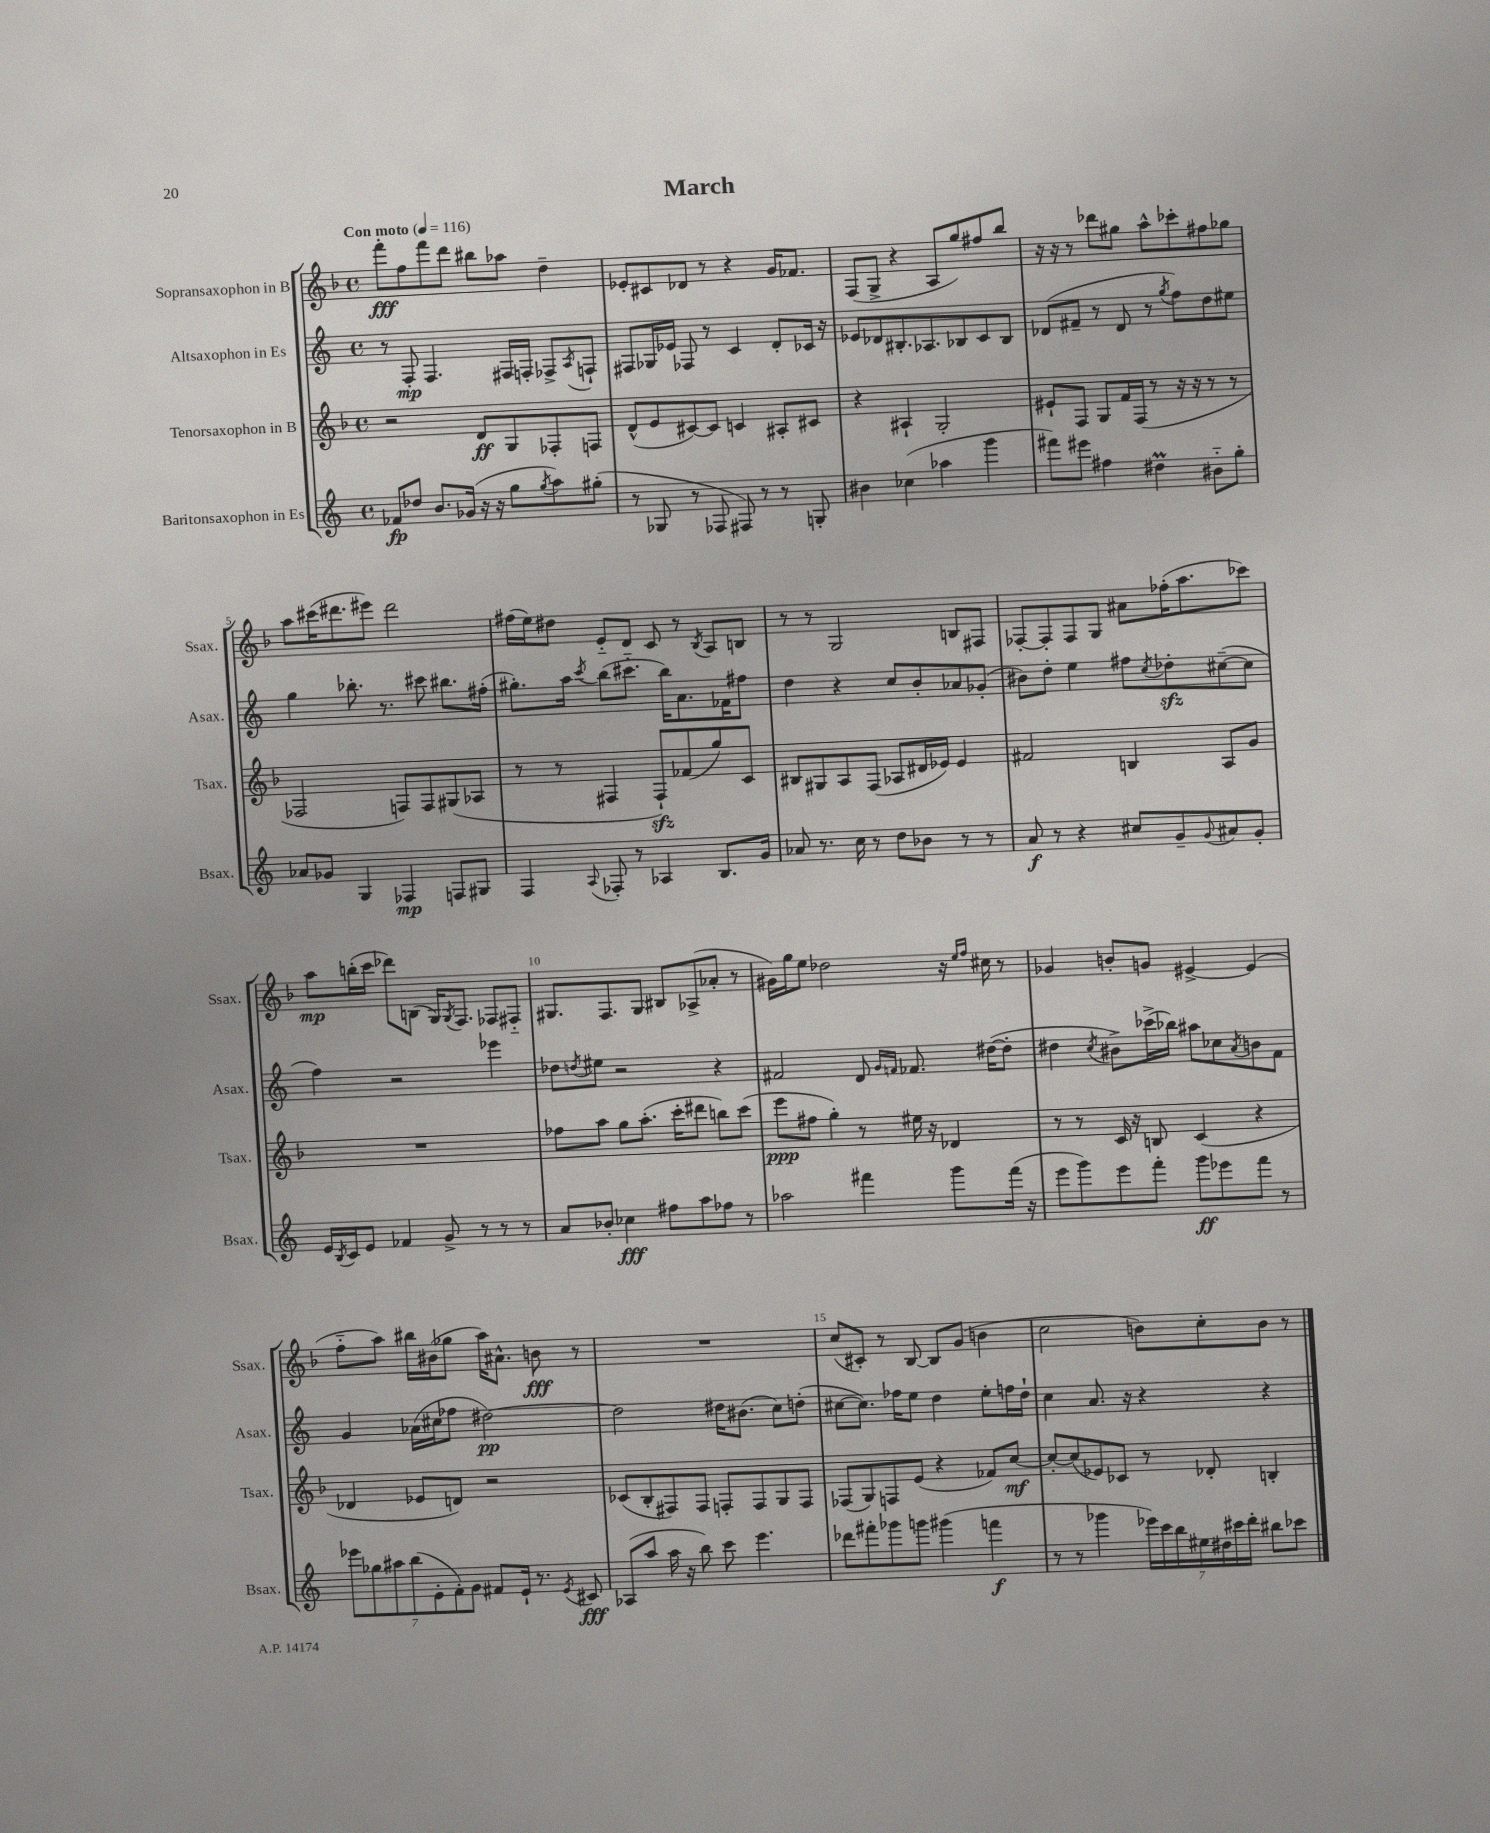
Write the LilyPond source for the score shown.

\header { title = "March" }
<<
\new StaffGroup <<
\new Staff = "s0" \with { instrumentName = "Sopransaxophon in B" shortInstrumentName = "Ssax." } {
    \clef treble \key f \major \defaultTimeSignature \time 4/4 \tempo "Con moto" 4 = 116
    f'''8-.\fff f''8 f'''8 d'''8 bis''8 aes''8 d''4-- |
    ees'8-. cis'8 des'8 r8 r4 g'16 fes'8. |
    f8( g8-> r4 a8 g''8) fis''8 bes''8 |
    r16 r16 r8 des'''8 gis''8 a''8-^ ces'''8-. fis''8 ges''8 |
    a''8 cis'''16( dis'''8. eis'''8) dis'''2 |
    fis''16( e''16) dis''8 e'8-_ d'8 c'8 r8 \acciaccatura { bes8 } a8 b8 |
    r8 r8 g2 b8 fis8 |
    fes8~-. fes8-. fes8 g8 ais'8 fes''16-.( a''8. ces'''8) |
    a''8\mp b''16-.( c'''16 des'''8) b8( g16) \acciaccatura { g8 } f8. fes8 fis8-_ |
    gis8. f8. gis8 bis8 aes8->( aes'8-. r8 |
    gis'16) g''16 e''8 des''2 r16 \grace { e''16 f''16 } cis''16 r8 |
    ges'4 b'8-. g'8 eis'4~-> eis'4( |
    f''8-_ a''8) bis''16 bis'16( ges''8 a''16) ais'8.-^ b'8\fff r8 |
    R1 |
    c''8( cis'8-.) r8 bes8~ bes8 g'8( b'4 |
    c''2 b'8) c''8-. b'8 r8 \bar "|." |
}
\new Staff = "s1" \with { instrumentName = "Altsaxophon in Es" shortInstrumentName = "Asax." } {
    \clef treble \key c \major \defaultTimeSignature \time 4/4
    r8 f8-.\mp f4. fis16 f16-. fes8-> \acciaccatura { a8 } f8-! |
    fis8 ges16 ees'16 fes8 r8 c'4 d'8-. ces'16 r16 |
    ees'8 des'8 bis8.-. aes8. bes8 c'8 bes8 |
    des'8( fis'8-- r8 des'8 r8 \acciaccatura { g''8 } f''8) d''8 eis''8 |
    g''4 bes''8.-. r8. cis'''8 bis''8. fis''16-.( |
    gis''8.-.) a''16 \acciaccatura { c'''8 } b''8( cis'''8.-_ b''16) a'8. fes'16 fis''8 |
    d''4 r4 c''8 b'8-. aes'8 ges'8-.( |
    bis'8) d''8-. e''4 fis''8 \acciaccatura { c''8 } des''8-.\sfz cis''8~--( cis''8 |
    f''4) r2 ees'''4 |
    des''8 \acciaccatura { d''8 } eis''8 r2 r4 |
    fis'2 d'8 \grace { g'16 f'16 } fes'8. dis''16~( dis''8-. |
    dis''4 \acciaccatura { c''8 } bis'8->) ces'''16->( bes''16) ais''8 ces''8 \acciaccatura { a'8 } b'8 f'8 |
    g'4 aes'16( cis''16 fes''8 dis''2~\pp) |
    dis''2 dis''16 bis'8.( c''8) d''8-.( |
    cis''8~ cis''8.) fes''16 e''8 d''4 e''8-. f''16 d''16-! |
    c''4 a'8. r16 r4 r4 \bar "|." |
}
\new Staff = "s2" \with { instrumentName = "Tenorsaxophon in B" shortInstrumentName = "Tsax." } {
    \clef treble \key f \major \defaultTimeSignature \time 4/4
    r2 d'8\ff g8 fes8-. f8 |
    d'8-^( e'8 cis'8~) cis'8 c'4 ais8-. cis'8 |
    r4 ais4-! g2-. |
    eis'8-! f8 g8 f'16 f16( r8 r16 r16 r8 r8 |
    fes2 f8) f8 gis8( aes8 |
    r8 r8 fis4 fis8-!\sfz) fes'8( g''8) c'8 |
    bis8 gis8 a8 f8( aes8 dis'16 ees'16) ees'4 |
    fis'2 b4 a8 g'8 |
    R1 |
    fes''8 a''8 g''8 a''8.-.( c'''16-. dis'''8 b''8) c'''8( |
    e'''8\ppp fis''8 g''4-.) r8 eis''16 r16 des'4 |
    r8 r8 c'16 r16 b8 c'4( r4 |
    des'4 ees'8 d'8) r2 |
    ces'8( bes8-. fis8) fis8 f8-. f8 g8 f8 |
    fes8( g8) f8 e'8( r4 fes'8) c''8~\mf |
    c''8~-. c''8( ees'8) ces'8 r8 des'8-. b4-. \bar "|." |
}
\new Staff = "s3" \with { instrumentName = "Baritonsaxophon in Es" shortInstrumentName = "Bsax." } {
    \clef treble \key c \major \defaultTimeSignature \time 4/4
    fes'8\fp des''8 b'8. ges'16( r16 r16 g''8 \acciaccatura { g''8 } a''8) gis''8-.( |
    r8 ges8 r8 fes8 fis8) r8 r8 g8-. |
    bis'4 ces''4( aes''4 g'''4 |
    fis'''8) eis'''8 fis''4 dis''4\prall bis'8-_ g''8-. |
    aes'8 ges'8 g4 fes4\mp f8 gis8 |
    f4 \appoggiatura { a8 } fes8-. r8 aes4 b8. g'16 |
    aes'8 r8. c''16 r8 d''8 bes'8 r8 r8 |
    a'8\f r8 r4 cis''8 g'8-- \appoggiatura { g'8 } ais'8 g'8-. |
    e'16 \acciaccatura { b8 } c'16 e'8 fes'4 g'8-> r8 r8 r8 |
    a'8 bes'8-. ces''4\fff fis''8 a''8 fes''8 r8 |
    aes''2 fis'''4 g'''8 fis'''16( r16 |
    e'''8 g'''8) e'''8 f'''8-. g'''8\ff ees'''8 f'''8 r8 |
    \tuplet 7/4 { ees'''8 ges''8 ais''8 b''8( e'8-. f'8-.) g'8 } fis'8 e'16-! r8. \acciaccatura { e'8 } cis'8\fff |
    aes8( a''8 a''16 r16 b''8) c'''8 e'''4. |
    des'''8 fis'''8-. ges'''8 g'''8 gis'''4( f'''4\f |
    r8 r8 ges'''4 \tuplet 7/4 { ees'''16) c'''16 b''16 eis''16 dis''16 cis'''16 d'''16-. } bis''8 ces'''8 \bar "|." |
}
>>
>>
\layout { \context { \Score \override BarNumber.break-visibility = ##(#f #t #t) barNumberVisibility = #(every-nth-bar-number-visible 5) } }
